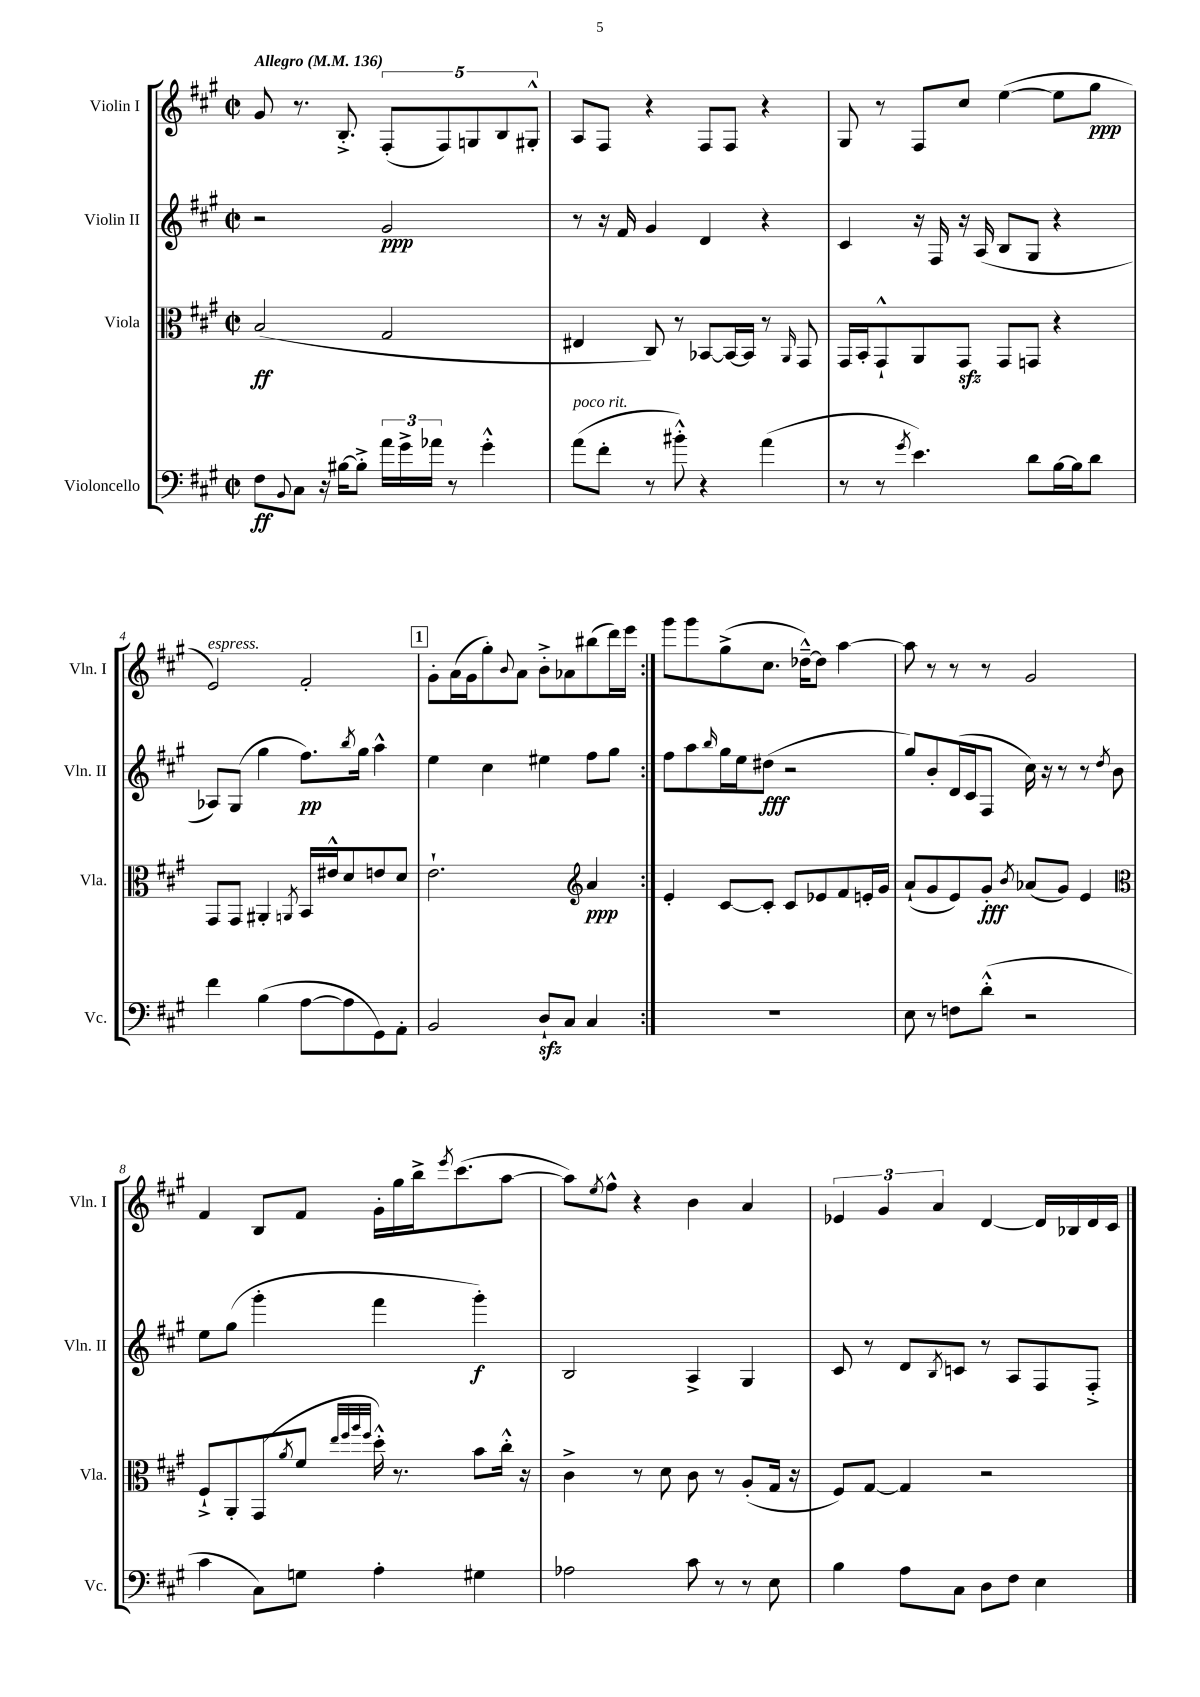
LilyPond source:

<<
\new StaffGroup <<
\new Staff = "s0" \with { instrumentName = "Violin I" shortInstrumentName = "Vln. I" } {
    \clef treble \key a \major \defaultTimeSignature \time 2/2 \tempo "Allegro" 4 = 136
    \repeat volta 2 { gis'8 r8. b8.-.-> \tuplet 5/4 { fis8-.( fis8) g8 b8 gis8-.-^ } |
    a8 fis8 r4 fis8 fis8 r4 |
    gis8 r8 fis8 cis''8 e''4~( e''8 gis''8\ppp |
    e'2^\markup { \italic "espress." }) fis'2-. |
    \mark \markup { \box "1" } gis'8-. a'16( gis'16 gis''8-.) \appoggiatura { b'8 } a'8 b'8-.-> aes'8 bis''8( d'''16) e'''16 | }
    gis'''8 gis'''8 gis''8->( cis''8. des''16~---^) des''8 a''4~ |
    a''8 r8 r8 r8 gis'2 |
    fis'4 b8 fis'8 gis'16-. gis''16 b''16-> \acciaccatura { e'''8 } cis'''8.( a''8~ |
    a''8) \acciaccatura { e''8 } fis''8-^ r4 b'4 a'4 |
    \tuplet 3/2 { ees'4 gis'4 a'4 } d'4~ d'16 bes16 d'16 cis'16 \bar "|." |
}
\new Staff = "s1" \with { instrumentName = "Violin II" shortInstrumentName = "Vln. II" } {
    \clef treble \key a \major \defaultTimeSignature \time 2/2
    \repeat volta 2 { r2 gis'2\ppp |
    r8 r16 fis'16 gis'4 d'4 r4 |
    cis'4 r16 fis16 r16 a16( b8 gis8 r4 |
    aes8) gis8( gis''4 fis''8.\pp) \acciaccatura { b''8 } gis''16 a''4-^ |
    \mark \markup { \box "1" } e''4 cis''4 eis''4 fis''8 gis''8 | }
    fis''8 a''8 \grace { b''16 } gis''16 e''16 dis''8\fff( r2 |
    gis''8) b'8-. d'16( cis'16 fis8 cis''16) r16 r8 r8 \acciaccatura { d''8 } b'8 |
    e''8 gis''8( gis'''4-. fis'''4 gis'''4-.\f) |
    b2 a4-> gis4 |
    cis'8 r8 d'8 \acciaccatura { b8 } c'8 r8 a8 fis8 fis8-.-> \bar "|." |
}
\new Staff = "s2" \with { instrumentName = "Viola" shortInstrumentName = "Vla." } {
    \clef alto \key a \major \defaultTimeSignature \time 2/2
    \repeat volta 2 { b2\ff( gis2 |
    eis4 cis8) r8 bes,8~ bes,16~ bes,16 r8 \grace { a,16 } gis,8 |
    gis,16 b,16-. gis,8-!-^ a,8 gis,8\sfz gis,8 g,8 r4 |
    gis,8 gis,8 ais,4-. \acciaccatura { a,8 } b,16 eis'16-^ d'8 e'8 d'8 |
    \mark \markup { \box "1" } e'2.-! \clef treble a'4\ppp | }
    e'4-. cis'8~ cis'8-. cis'8 ees'8 fis'8 e'16-. gis'16 |
    a'8-!( gis'8 e'8) gis'8-.\fff \acciaccatura { b'8 } aes'8( gis'8) e'4 |
    \clef alto fis8-!-> a,8-. gis,8( \acciaccatura { a'8 } fis'8 \grace { e''32 fis''32 a''32 fis''32 } d''16-.-^) r8. b'8 cis''16-.-^ r16 |
    cis'4-> r8 d'8 cis'8 r8 a8-.( gis16 r16 |
    fis8) gis8~ gis4 r2 \bar "|." |
}
\new Staff = "s3" \with { instrumentName = "Violoncello" shortInstrumentName = "Vc." } {
    \clef bass \key a \major \defaultTimeSignature \time 2/2
    \repeat volta 2 { fis8\ff \appoggiatura { b,8 } cis8 r16 bis16~ bis8-.-> \tuplet 3/2 { a'16 gis'16-> aes'16 } r8 gis'4-.-^ |
    a'8^\markup { \italic "poco rit." }( fis'8-. r8 bis'8-.-^) r4 a'4( |
    r8 r8 \acciaccatura { gis'8 } e'4.) d'8 b16~ b16 d'8 |
    fis'4 b4( a8~ a8 gis,8) a,8-. |
    \mark \markup { \box "1" } b,2 d8-!\sfz cis8 cis4 | }
    R1 |
    e8 r8 f8 d'8-.-^( r2 |
    cis'4 cis8) g8 a4-. gis4 |
    aes2 cis'8 r8 r8 e8 |
    b4 a8 cis8 d8 fis8 e4 \bar "|." |
}
>>
>>
